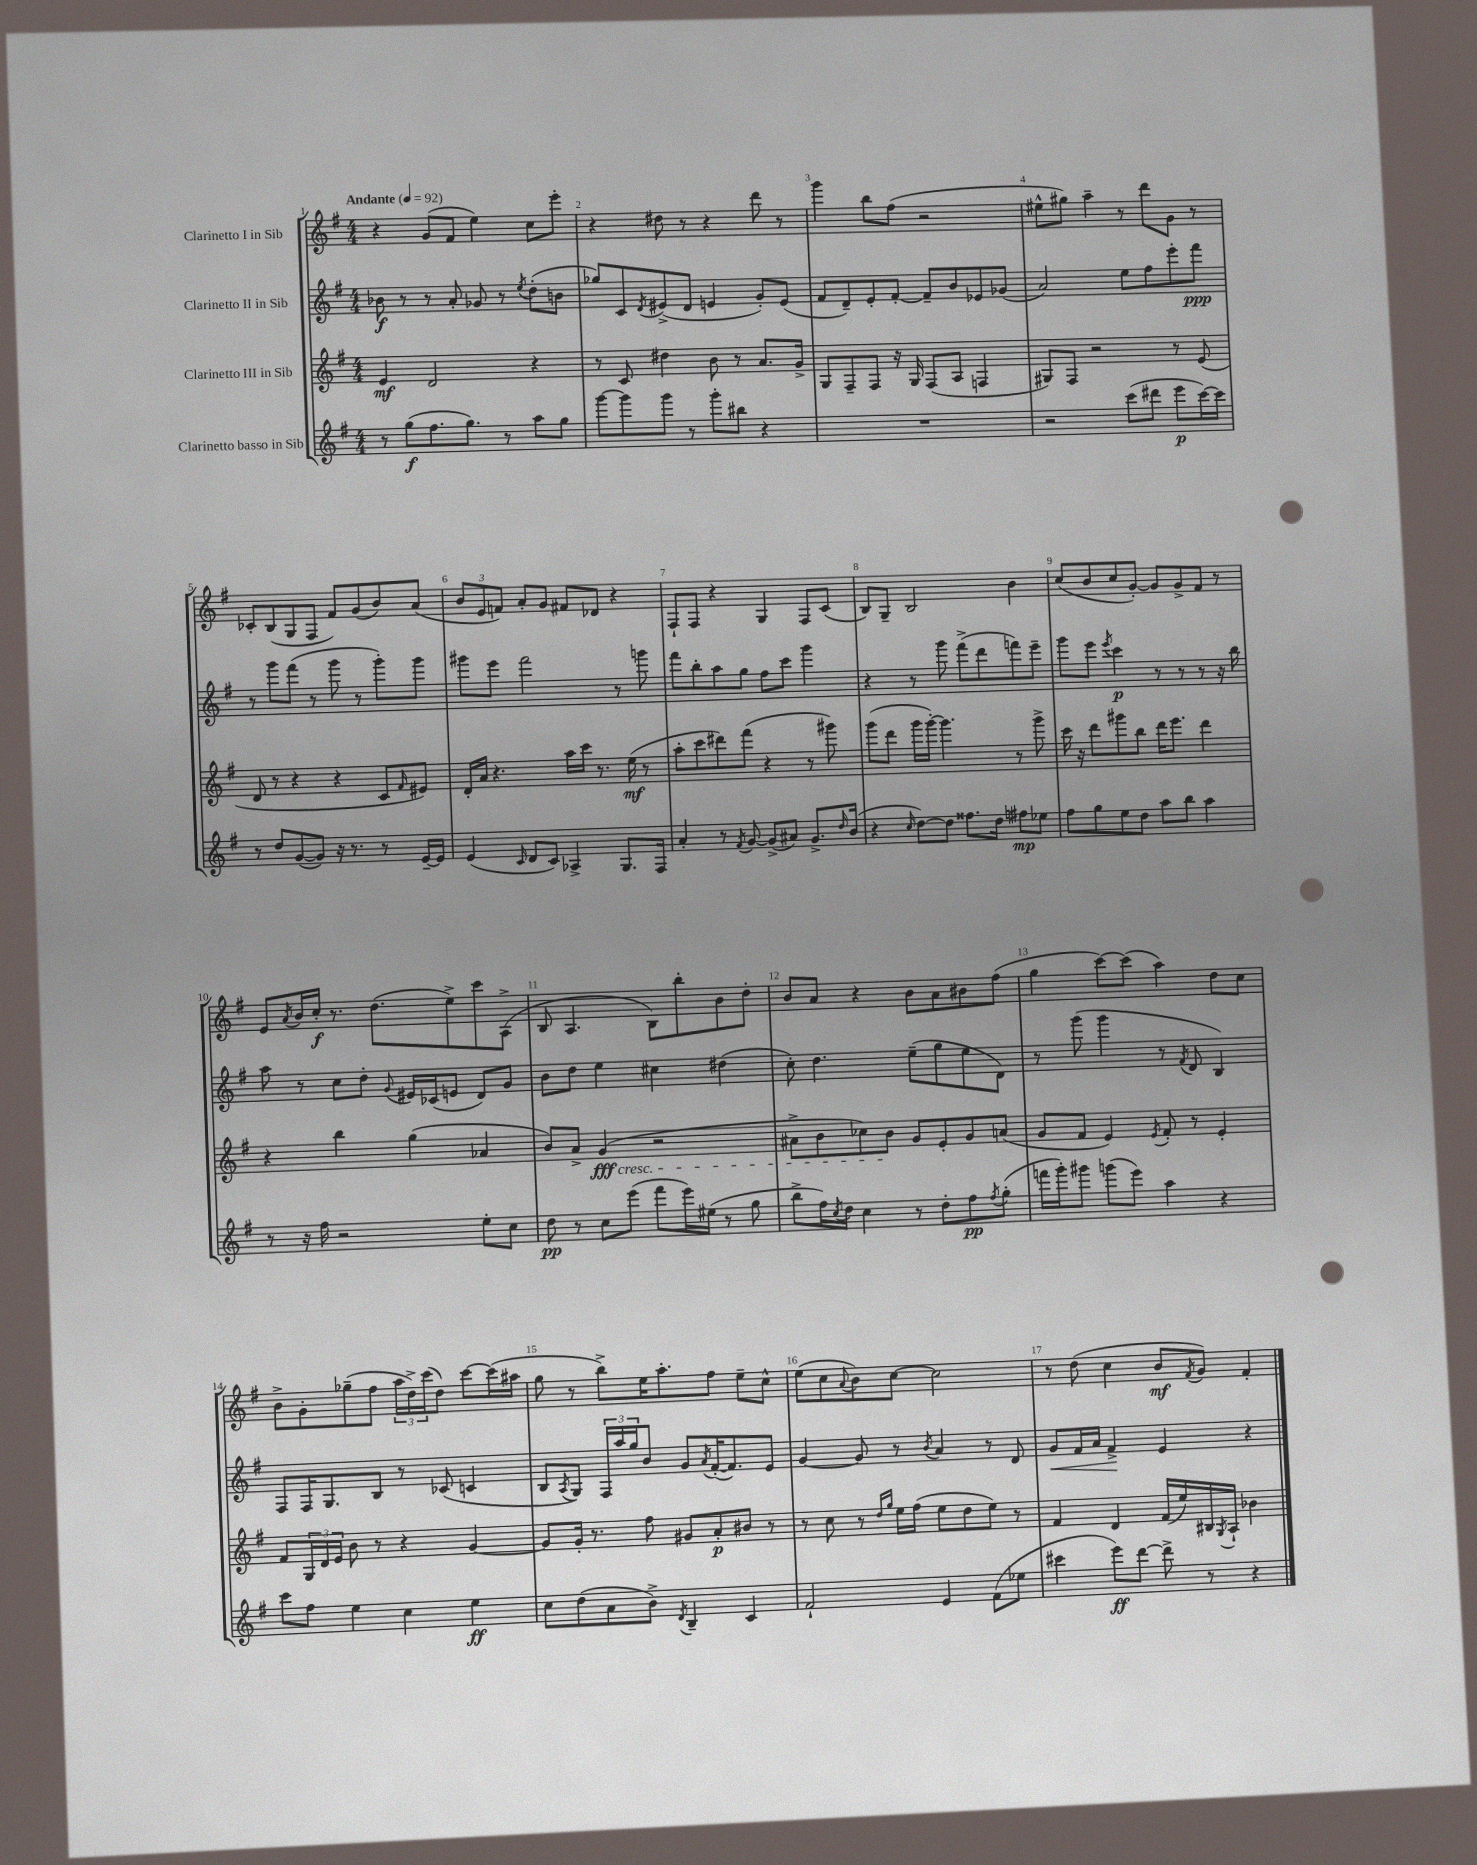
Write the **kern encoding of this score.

**kern	**dynam	**kern	**dynam	**kern	**dynam	**kern	**dynam
*part4	*part4	*part3	*part3	*part2	*part2	*part1	*part1
*staff4	*staff4	*staff3	*staff3	*staff2	*staff2	*staff1	*staff1
*I"Clarinetto basso in Sib	*	*I"Clarinetto III in Sib	*	*I"Clarinetto II in Sib	*	*I"Clarinetto I in Sib	*
*clefG2	*	*clefG2	*	*clefG2	*	*clefG2	*
*k[f#]	*	*k[f#]	*	*k[f#]	*	*k[f#]	*
*M4/4	*	*M4/4	*	*M4/4	*	*M4/4	*
*MM92	*	*MM92	*	*MM92	*	*MM92	*
=1	=1	=1	=1	=1	=1	=1	=1
!	!	!	!	!	!	!LO:TX:a:B:t=Andante	!
8r	.	4e/	mf	8b-X\	f	4r	.
(8gg\L	f	.	.	8r	.	.	.
8.ff#\	.	2d/	.	8r	.	(8g/L	.
.	.	.	.	8a'/	.	8f#/J	.
8.gg\J)	.	.	.	.	.	.	.
.	.	.	.	8g-X/	.	4ee\)	.
8r	.	.	.	8r	.	.	.
.	.	.	.	8qee/	.	.	.
8aa\L	.	4r	.	(8dd'\L	.	8cc\L	.
8gg\J	.	.	.	8bn\J	.	8eee'\J	.
=2	=2	=2	=2	=2	=2	=2	=2
[8ggg\L	.	8r	.	8gg-X/L)	.	4r	.
8ggg\]	.	8c/	.	8c/	.	.	.
.	.	.	.	8qd/	.	.	.
8ggg\J	.	4dd#X\	.	(8e#X^/	.	8dd#X\	.
8r	.	.	.	8d/J	.	8r	.
8ggg'\L	.	8b\	.	4en/	.	4r	.
8bb#X\J	.	8r	.	.	.	.	.
4r	.	8.a/L	.	8g'/L)	.	8ddd\	.
.	.	.	.	(8e/J	.	8r	.
.	.	16g^/Jk	.	.	.	.	.
=3	=3	=3	=3	=3	=3	=3	=3
1r	.	8G/L	.	8f#/L	.	4ggg\	.
.	.	8F#~/	.	8d~/)	.	.	.
.	.	8F#/J	.	8e'/	.	8bb\L	.
.	.	16r	.	[8f#'/J	.	(8ff#\J	.
.	.	16G/	.	.	.	.	.
.	.	(8F#/L	.	8f#~/L]	.	2r	.
.	.	8A/J	.	8b/	.	.	.
.	.	4Fn/	.	8e-X/	.	.	.
.	.	.	.	(8g-X/J	.	.	.
=4	=4	=4	=4	=4	=4	=4	=4
2r	.	8G#X/L)	.	2a/)	.	8ee#X^^\L	.
.	.	8F#/J	.	.	.	8gg#X\J)	.
.	.	2r	.	.	.	4aa~\	.
(8ccc\L	.	.	.	8ee\L	.	8r	.
8ddd#X\J	.	.	.	8ff#\	.	8ddd\L	.
8eee\L	p	8r	.	8eee'\	.	8g\J	.
[16ccc\L)	.	(8e/	.	8fff#\J	ppp	8r	.
16ccc\JJ]	.	.	.	.	.	.	.
!!LO:LB:g=z
=5	=5	=5	=5	=5	=5	=5	=5
8r	.	8d/	.	8r	.	8c-X'/L	.
8dd/L	.	8r	.	8ggg\L	.	(8B/	.
([8g/	.	4r	.	(8fff#\J	.	8G/	.
8g/J])	.	.	.	8r	.	8F#/J	.
16r	.	4r	.	8ggg\	.	8f#/L)	.
8.r	.	.	.	.	.	.	.
.	.	.	.	8r	.	(8g/	.
8r	.	8c/L	.	8ggg'\L)	.	8b/)	.
.	.	16qqf#/	.	.	.	.	.
[16e~/LL	.	8e#X/J)	.	8ggg\J	.	(8a/J	.
16e/JJ]	.	.	.	.	.	.	.
=6	=6	=6	=6	=6	=6	=6	=6
(4e/	.	16d'/LL	.	8ggg#X\L	.	12b/L	.
.	.	16a/JJ	.	.	.	.	.
.	.	.	.	.	.	12e/	.
.	.	4.r	.	8eee\J	.	.	.
.	.	.	.	.	.	12fn/J)	.
16qqc/	.	.	.	.	.	.	.
8d/L	.	.	.	2fff#\	.	8a'/L	.
8c/J)	.	.	.	.	.	8g/J	.
4A-X^/	.	16aa\LL	.	.	.	8f#X/L	.
.	.	16ccc\JJ	.	.	.	.	.
.	.	8.r	.	.	.	8d-X/J	.
8.G/L	.	.	.	8r	.	4r	.
.	.	(16ee\	mf	.	.	.	.
.	.	8r	.	8gggn\	.	.	.
16F#/Jk	.	.	.	.	.	.	.
=7	=7	=7	=7	=7	=7	=7	=7
4a'/	.	8aa'\L	.	8fff#\L	.	8F#`/L	.
.	.	8ccc\	.	8bb'\	.	8F#/J	.
8r	.	8ddd#X\)	.	8aa\	.	4r	.
8qf#/	.	.	.	.	.	.	.
[8g/	.	(8fff#\J	.	8gg\J	.	.	.
(8g^/L]	.	4r	.	8ff#\L	.	4G/	.
8a#X/J)	.	.	.	8ccc\J	.	.	.
8.g^/L	.	8r	.	4ggg\	.	8F#/L	.
.	.	8ggg#X\)	.	.	.	(8c/J	.
16qqdd/	.	.	.	.	.	.	.
(16b/Jk	.	.	.	.	.	.	.
=8	=8	=8	=8	=8	=8	=8	=8
4r	.	(8ggg\L	.	4r	.	8B/L)	.
.	.	8ddd\J	.	.	.	8G~/J	.
16qqcc/	.	.	.	.	.	.	.
[8dd\L)	.	16ggg\LL	.	8r	.	2B/	.
.	.	[16ggg'\JJ)	.	.	.	.	.
8dd\J]	.	4.ggg\]	.	8ggg\	.	.	.
8.ff##X\L	.	.	.	(8fff#^\L	.	.	.
.	.	.	.	8ddd\	.	.	.
16dd\Jk	.	.	.	.	.	.	.
8ff#X\L	mp	8r	.	8fffn\)	.	4b\	.
8ee-X\J	.	8ggg^\	.	8eee~\J	.	.	.
=9	=9	=9	=9	=9	=9	=9	=9
8ff#\L	.	16ccc\	.	8ggg\L	.	(8cc/L	.
.	.	16r	.	.	.	.	.
8gg\	.	8ddd\L	.	8eee\J	.	8b/	.
.	.	.	.	8qeee/	.	.	.
8ee\	.	8ggg#X\	.	4ccc\	p	8cc/	.
8dd\J	.	8bb\J	.	.	.	[8g'/J)	.
8aa\L	.	16ddd\KL	.	8r	.	8g/L]	.
.	.	8.eee\J	.	.	.	.	.
8bb\J	.	.	.	8r	.	8g^/	.
4aa\	.	4ddd\	.	8r	.	8f#/J	.
.	.	.	.	16r	.	8r	.
.	.	.	.	16bb\	.	.	.
!!LO:LB:g=z
=10	=10	=10	=10	=10	=10	=10	=10
8r	.	4r	.	8aa\	.	8e/L	.
.	.	.	.	.	.	8qa/	.
16r	.	.	.	8r	.	16b/L	.
16ff#\	.	.	.	.	.	16cc'/JJ	f
2r	.	4bb\	.	8cc\L	.	8.r	.
.	.	.	.	8dd'\J	.	.	.
.	.	.	.	.	.	(8.dd\L	.
.	.	.	.	8qqg/	.	.	.
.	.	(4gg\	.	16e#X/LL	.	.	.
.	.	.	.	(16c-X/J	.	.	.
.	.	.	.	8en/J	.	8ee^\)	.
8ee'\L	.	4a-X/	.	8d/L)	.	8ccc\	.
8cc\J	.	.	.	8g/J	.	(8A^\J	.
=11	=11	=11	=11	=11	=11	=11	=11
8dd\	pp	8b/L)	.	8b\L	.	8B/	.
8r	.	8a^/J	.	8dd\J	.	4.A/	.
!	!	!LO:TX:b:i:t=cresc.	!	!	!	!	!
8cc\L	.	(4g/	fff	4ee\	.	.	.
(8eee\J	.	.	.	.	.	.	.
8fff#\L	.	2r	.	4cc#X\	.	8B\L)	.
16eee\L)	.	.	.	.	.	8bb'\	.
(16ee#X\JJ	.	.	.	.	.	.	.
8r	.	.	.	(4dd#X\	.	8b\	.
8gg\	.	.	.	.	.	8dd'\J	.
=12	=12	=12	=12	=12	=12	=12	=12
8bb^\L	.	8a#X^\L	.	8cc'\)	.	8b/L	.
16ff#\L)	.	8b\	.	4.dd\	.	8a/J	.
8qcc/	.	.	.	.	.	.	.
16dd\JJ	.	.	.	.	.	.	.
4cc\	.	8cc-X\)	.	.	.	4r	.
.	.	8b\J	.	.	.	.	.
8r	.	8g/L	.	(8ee~\L	.	8b\L	.
8dd'\L	.	8e'/	.	8gg\	.	8a\	.
8ff#\	pp	8g/	.	8ee\	.	8b#X\	.
8qff#/	.	.	.	.	.	.	.
(8gg'\J	.	(8an/J	.	8d\J)	.	(8ff#\J	.
=13	=13	=13	=13	=13	=13	=13	=13
16fffn\LL	.	8g/L	.	8r	.	4gg\	.
16ggg'\J)	.	.	.	.	.	.	.
8ggg#X\J	.	8f#/J	.	(8ggg\	.	.	.
(8gggn\L	.	4e/)	.	4ggg\	.	[8ccc\L)	.
8eee\J)	.	.	.	.	.	(8ccc\J]	.
.	.	8qe/	.	.	.	.	.
4aa\	.	8f#'/	.	8r	.	4aa\)	.
.	.	.	.	8qf#/	.	.	.
.	.	8r	.	8d/	.	.	.
4r	.	4e'/	.	4B/)	.	8dd\L	.
.	.	.	.	.	.	8cc\J	.
!!LO:LB:g=z
=14	=14	=14	=14	=14	=14	=14	=14
8ccc\L	.	8f#/L	.	8F#/L	.	8b^\L	.
8ff#\J	.	24G/L	.	16F#/K	.	8g'\	.
.	.	24d/	.	.	.	.	.
.	.	.	.	8.G/	.	.	.
.	.	24e/JJ	.	.	.	.	.
4ee\	.	8b\	.	.	.	(8gg-X~\	.
.	.	8r	.	8B/J	.	8ff#\J	.
4cc\	.	4r	.	8r	.	24aa\LL	.
.	.	.	.	.	.	24dd^\)	.
.	.	.	.	.	.	(24ccc\J	.
.	.	.	.	(8c-X/	.	8dd\J)	.
4ee\	ff	[4g/	.	4cn/	.	[8ccc\L	.
.	.	.	.	.	.	(16ccc\L]	.
.	.	.	.	.	.	16aa#X\JJ	.
=15	=15	=15	=15	=15	=15	=15	=15
8cc\L	.	8g/L]	.	8B/L	.	8gg\	.
.	.	.	.	8qA/	.	.	.
(8dd\	.	16g'/Jk	.	8G/J)	.	8r	.
.	.	8.r	.	.	.	.	.
8a\	.	.	.	24F#/LL	.	8bb^\L)	.
.	.	.	.	24aa/	.	.	.
.	.	.	.	24gg/J	.	.	.
8b^\J)	.	8ff#\	.	8b/J	.	16ee\K	.
.	.	.	.	.	.	8.aa'\	.
8qd/	.	.	.	.	.	.	.
4B~/	.	8g#X/L	.	8g/L	.	.	.
.	.	.	.	8qa/	.	.	.
.	.	8a'/	p	([16f#'/K	.	8ff#\J	.
.	.	.	.	8.f#/])	.	.	.
4c/	.	8b#X/J	.	.	.	8ee~\L	.
.	.	8r	.	8e/J	.	8cc^^\J	.
=16	=16	=16	=16	=16	=16	=16	=16
2f#`/	.	8r	.	[4g/	.	(8ee\L	.
.	.	8cc\	.	.	.	8cc\	.
.	.	.	.	.	.	8qqa/	.
.	.	8r	.	8g/]	.	8b\)	.
.	.	16qqdd/LL	.	.	.	.	.
.	.	16qqgg/JJ	.	.	.	.	.
.	.	16ee\LL	.	8r	.	[8cc\J	.
.	.	(16ff#\JJ	.	.	.	.	.
.	.	.	.	8qb/	.	.	.
4e/	.	8ee\L	.	4a/	.	2cc\]	.
.	.	8dd\	.	.	.	.	.
(8f#\L	.	8ee\J)	.	8r	.	.	.
8ee-X\J	.	8r	.	8d/	.	.	.
=17	=17	=17	=17	=17	=17	=17	=17
!	!	!	!	!	!LO:HP:b	!	!
4ccc#X\	.	4f#/	.	8g/L	<	8r	.
.	.	.	.	16f#/L	.	(8dd\	.
.	.	.	.	16a/JJ	.	.	.
8eee\L)	ff	4d/	.	4f#^/	.	4cc\	.
[8ddd\J	.	.	.	.	.	.	.
8ddd^\]	.	(16f#/LL	.	4e/	[	8b/L	mf
.	.	16ee/)	.	.	.	.	.
.	.	.	.	.	.	8qf#/	.
8r	.	16B#X/	.	.	.	8g/J)	.
.	.	8qG/	.	.	.	.	.
.	.	16A`/JJ	.	.	.	.	.
4r	.	4b-X\	.	4r	.	4f#'/	.
==	==	==	==	==	==	==	==
*-	*-	*-	*-	*-	*-	*-	*-
